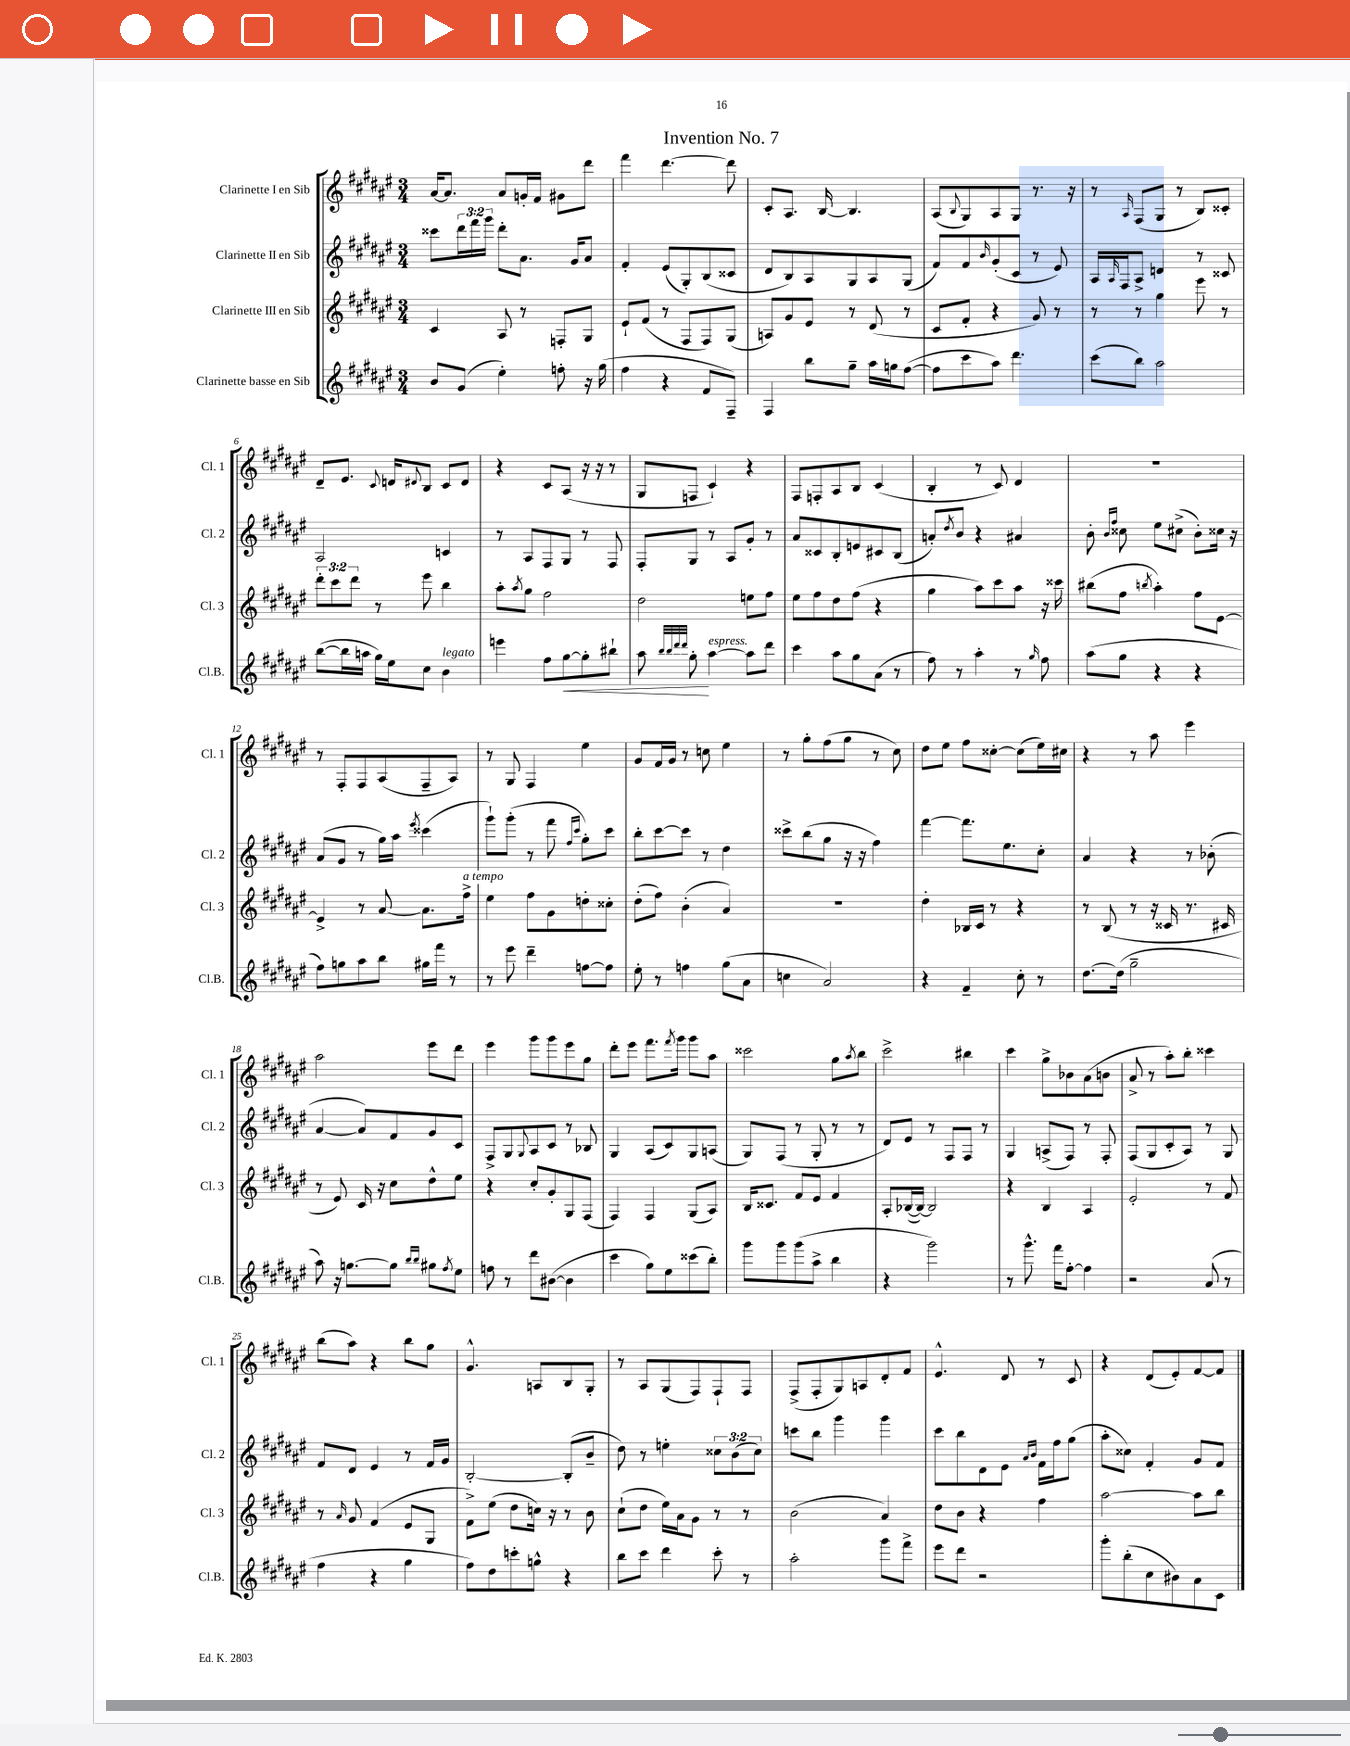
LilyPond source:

\header { title = "Invention No. 7" }
<<
\new StaffGroup <<
\new Staff = "s0" \with { instrumentName = "Clarinette I en Sib" shortInstrumentName = "Cl. 1" } {
    \clef treble \key fis \major \numericTimeSignature \time 3/4
    ais'16~ ais'8. ais'8 g'16-. fis'16 gis'8 dis'''8 |
    fis'''4 dis'''4.~ dis'''8 |
    cis'8-. ais8. b16~ b4. |
    ais8( \appoggiatura { b8 } gis8) ais8 gis8 r8. r16 |
    r8 \grace { ais16 } fis8( gis8 r8 b8) cisis'8-. |
    dis'8-- eis'8. \appoggiatura { cis'8 } d'16 \appoggiatura { dis'8 } b8 cis'8 dis'8 |
    r4 cis'8 ais8( r16 r16 r8 |
    gis8 f8 cis'4-!) r4 |
    fis8 f8-. ais8 b8 cis'4( |
    b4-. r8 cis'8) dis'4 |
    R2. |
    r8 fis8-. fis8 ais8( fis8-- ais8) |
    r8 gis8 fis4 eis''4 |
    gis'8 fis'16 gis'16 r8 c''8 eis''4 |
    r8 gis''8-. fis''8( gis''8 r8 cis''8) |
    dis''8 eis''8 fis''8 cisis''8~-. cisis''8( eis''16) cis''16 |
    r4 r8 ais''8 eis'''4 |
    ais''2 eis'''8 dis'''8 |
    eis'''4 gis'''8 gis'''8 eis'''8 gis''8 |
    dis'''8-. eis'''8 fis'''8. \acciaccatura { fis'''8 } gis'''16 gis'''8 ais''8 |
    cisis'''2 gis''8 \acciaccatura { ais''8 } b''8 |
    cis'''2-> bis''4 |
    cis'''4 gis''8-> bes'8 ais'8( b'8 |
    ais'8-> r8 ais''8-.) b''8-. cisis'''4 |
    b''8( ais''8) r4 b''8 gis''8 |
    gis'4.-^ a8 b8 gis8-. |
    r8 ais8 gis8( fis8) fis8-! fis8 |
    fis8->( fis8-. gis8) a8 dis'8-. fis'8 |
    eis'4.-^ dis'8 r8 cis'8 |
    r4 dis'8( eis'8-.) fis'8~ fis'8 \bar "|." |
}
\new Staff = "s1" \with { instrumentName = "Clarinette II en Sib" shortInstrumentName = "Cl. 2" } {
    \clef treble \key fis \major \numericTimeSignature \time 3/4 \override Staff.TupletNumber.text = #tuplet-number::calc-fraction-text
    cisis'''8 \tuplet 3/2 { dis'''16 fis'''16 gis'''16 } dis'''8-. ais'8. gis'16 ais'8 |
    fis'4-. eis'8( gis8-.) b8( cisis'8 |
    dis'8 b8) ais8 gis8 ais8 gis8( |
    fis'8) fis'8 \grace { b'16 } gis'8-.( cis'8 r8 eis'8) |
    ais16 \grace { ais16 } fis16 ais8-> d'4 r8 cisis'8 |
    ais2 c'4 |
    r8 ais8 fis8 gis8 r8 fis8 |
    fis8-. gis8 r8 ais8 gis'8-. r8 |
    ais'8 cisis'8 b8-. e'8 cis'8 b8( |
    a'8-.) \acciaccatura { dis''8 } b'8 r4 ais'4 |
    b'8-. \grace { b'16 fis''16 } cisis''8 eis''8 cis''8->( b'8-.) cisis''16 r16 |
    ais'8( gis'8 r8 gis''16) ais''16 \acciaccatura { eis'''8 } cisis'''4( |
    gis'''8-!) gis'''8-.( r8 fis'''8 \grace { fis''16 cis'''16 } gis''8-.) cis'''8 |
    b''8-. cis'''8~ cis'''8 r8 dis''4 |
    cisis'''8-> b''8( gis''8 r16 r16 fis''4) |
    fis'''4~ fis'''8. eis''8. cis''8-. |
    ais'4 r4 r8 bes'8-.( |
    ais'4~ ais'8) fis'8 gis'8 cis'8 |
    fis8-> gis8 \appoggiatura { gis8 } ais8 cis'8 r8 bes8 |
    gis4 ais8( cis'8) gis8 a8( |
    gis8) fis8( r8 gis8-. r8 r8 |
    dis'8) eis'8 r8 fis8 fis8 r8 |
    gis4 a8->( fis8) r8 fis8-. |
    fis8( gis8 cis'8-. ais8) r8 gis8 |
    fis'8 dis'8 eis'4 r8 fis'16 gis'16 |
    b2~-. b8-.( b'8-- |
    dis''8) r8 e''4-. \tuplet 3/2 { cisis''8 b'8( cisis''8) } |
    c'''8 b''8 gis'''4 gis'''4 |
    cis'''8 b''8 dis'8 eis'8 \grace { ais'16 b'16 } fis'16 fis''16 gis''8( |
    ais''8-. cisis''8) fis'4-. gis'8 fis'8 \bar "|." |
}
\new Staff = "s2" \with { instrumentName = "Clarinette III en Sib" shortInstrumentName = "Cl. 3" } {
    \clef treble \key fis \major \numericTimeSignature \time 3/4 \override Staff.TupletNumber.text = #tuplet-number::calc-fraction-text
    cis'4 ais8 r8 f8-. gis8 |
    eis'8-! fis'8( r8 fis8 fis8) gis8( |
    a8) gis'8 eis'8 r8 dis'8( r8 |
    cis'8 fis'8-. r4 gis'8) r8 |
    r8 r8 gis''4 eis'''8 r8 |
    \tuplet 3/2 { dis'''8-. cis'''8 dis'''8 } r8 eis'''8 b''4 |
    ais''8-. \acciaccatura { ais''8 } gis''8 fis''2 |
    dis''2 e''8 fis''8 |
    eis''8 fis''8 dis''8 fis''8( r4 |
    gis''4 ais''8) cis'''8 ais''8 r16 cisis'''16 |
    bis''8( fis''8 \acciaccatura { b''8 } ais''4-.) fis''8 eis'8~ |
    eis'4-> r8 ais'8~ ais'8. fis''16->^\markup { \italic "a tempo" } |
    eis''4 fis''8 gis'8 d''8-. cisis''8-. |
    dis''8-.( fis''8) b'4-.( ais'4) |
    R2. |
    dis''4-. bes16 cis'16 r8 r4 |
    r8 b8( r8 r16 cisis'16 r8. cis'16 |
    r8 eis'8) cis'16 r16 cis''8 dis''8-^ eis''8 |
    r4 cis''8-. gis'8-. gis8 fis8( |
    fis4) fis4 gis8( ais8) |
    b16 cisis'8. fis'8 eis'8 fis'4 |
    ais8-. bes16~( bes16~) bes2 |
    r4 b4 ais4 |
    eis'2-. r8 fis'8 |
    r8 \grace { ais'16 } gis'8 fis'4( eis'8 gis8 |
    fis'8->) eis''8( dis''8 c''16) r16 r8 b'8 |
    cis''8-!( dis''8 eis''16) ais'16 gis'8 r8 r8 |
    b'2( ais'4) |
    dis''8 b'8 r4 fis''4 |
    ais''2~ ais''8 b''8 \bar "|." |
}
\new Staff = "s3" \with { instrumentName = "Clarinette basse en Sib" shortInstrumentName = "Cl.B." } {
    \clef treble \key fis \major \numericTimeSignature \time 3/4
    b'8 gis'8( eis''4-.) f''8-. r16 gis''16( |
    fis''4 r4 fis'8 fis8--) |
    fis4 b''8 gis''8-- ais''16 g''16 fis''8~( |
    fis''8 cis'''8 ais''8) dis'''4. |
    cis'''8( b''8) ais''2 |
    b''8~( b''16 a''16 gis''16) eis''16 cis''8 b'4^\markup { \italic "legato" } |
    e'''4 fis''8 gis''8~\< gis''8-. bis''8-! |
    ais''8 \grace { b''32 b''32 dis'''32 dis'''32 } gis''8-.\! ais''4~^\markup { \italic "espress." } ais''8 dis'''8 |
    cis'''4 ais''8 gis''8 ais'8( r8 |
    fis''8) r8 ais''4-. r8 \grace { gis''16 } fis''8 |
    ais''8( gis''8 r4 r4 |
    fis''8) g''8 ais''8 b''8 gis''16 fis'''16 r8 |
    r8 eis'''8 dis'''4-- f''8~ f''8 |
    eis''8-. r8 f''4 gis''8( ais'8 |
    c''4 ais'2) |
    r4 fis'4-- cis''8-. r8 |
    dis''8.~ dis''16( gis''2-- |
    ais''8) r16 g''8.~ g''8 \grace { b''16 b''16 } gis''8 \acciaccatura { fis''8 } eis''8 |
    f''8 r8 dis'''8 bis'8~( bis'4 |
    cis'''4 gis''8) eis''8 cisis'''8( b''8-.) |
    gis'''8 gis'''8 gis'''8( ais''8-> b''4 |
    r4 gis'''2) |
    r8 gis'''8.-^ fis'''16 fis''8~-. fis''4 |
    r2 ais'8( r8 |
    fis''4 r4 gis''4 |
    fis''8) dis''8 c'''8-. g''8-^ r4 |
    b''8 cis'''8 dis'''4 cis'''8-. r8 |
    ais''2-. gis'''8 fis'''8-> |
    eis'''8 dis'''8 r2 |
    gis'''8-. b''8-.( cis''8 bis'8) ais'8 cis'8 \bar "|." |
}
>>
>>
